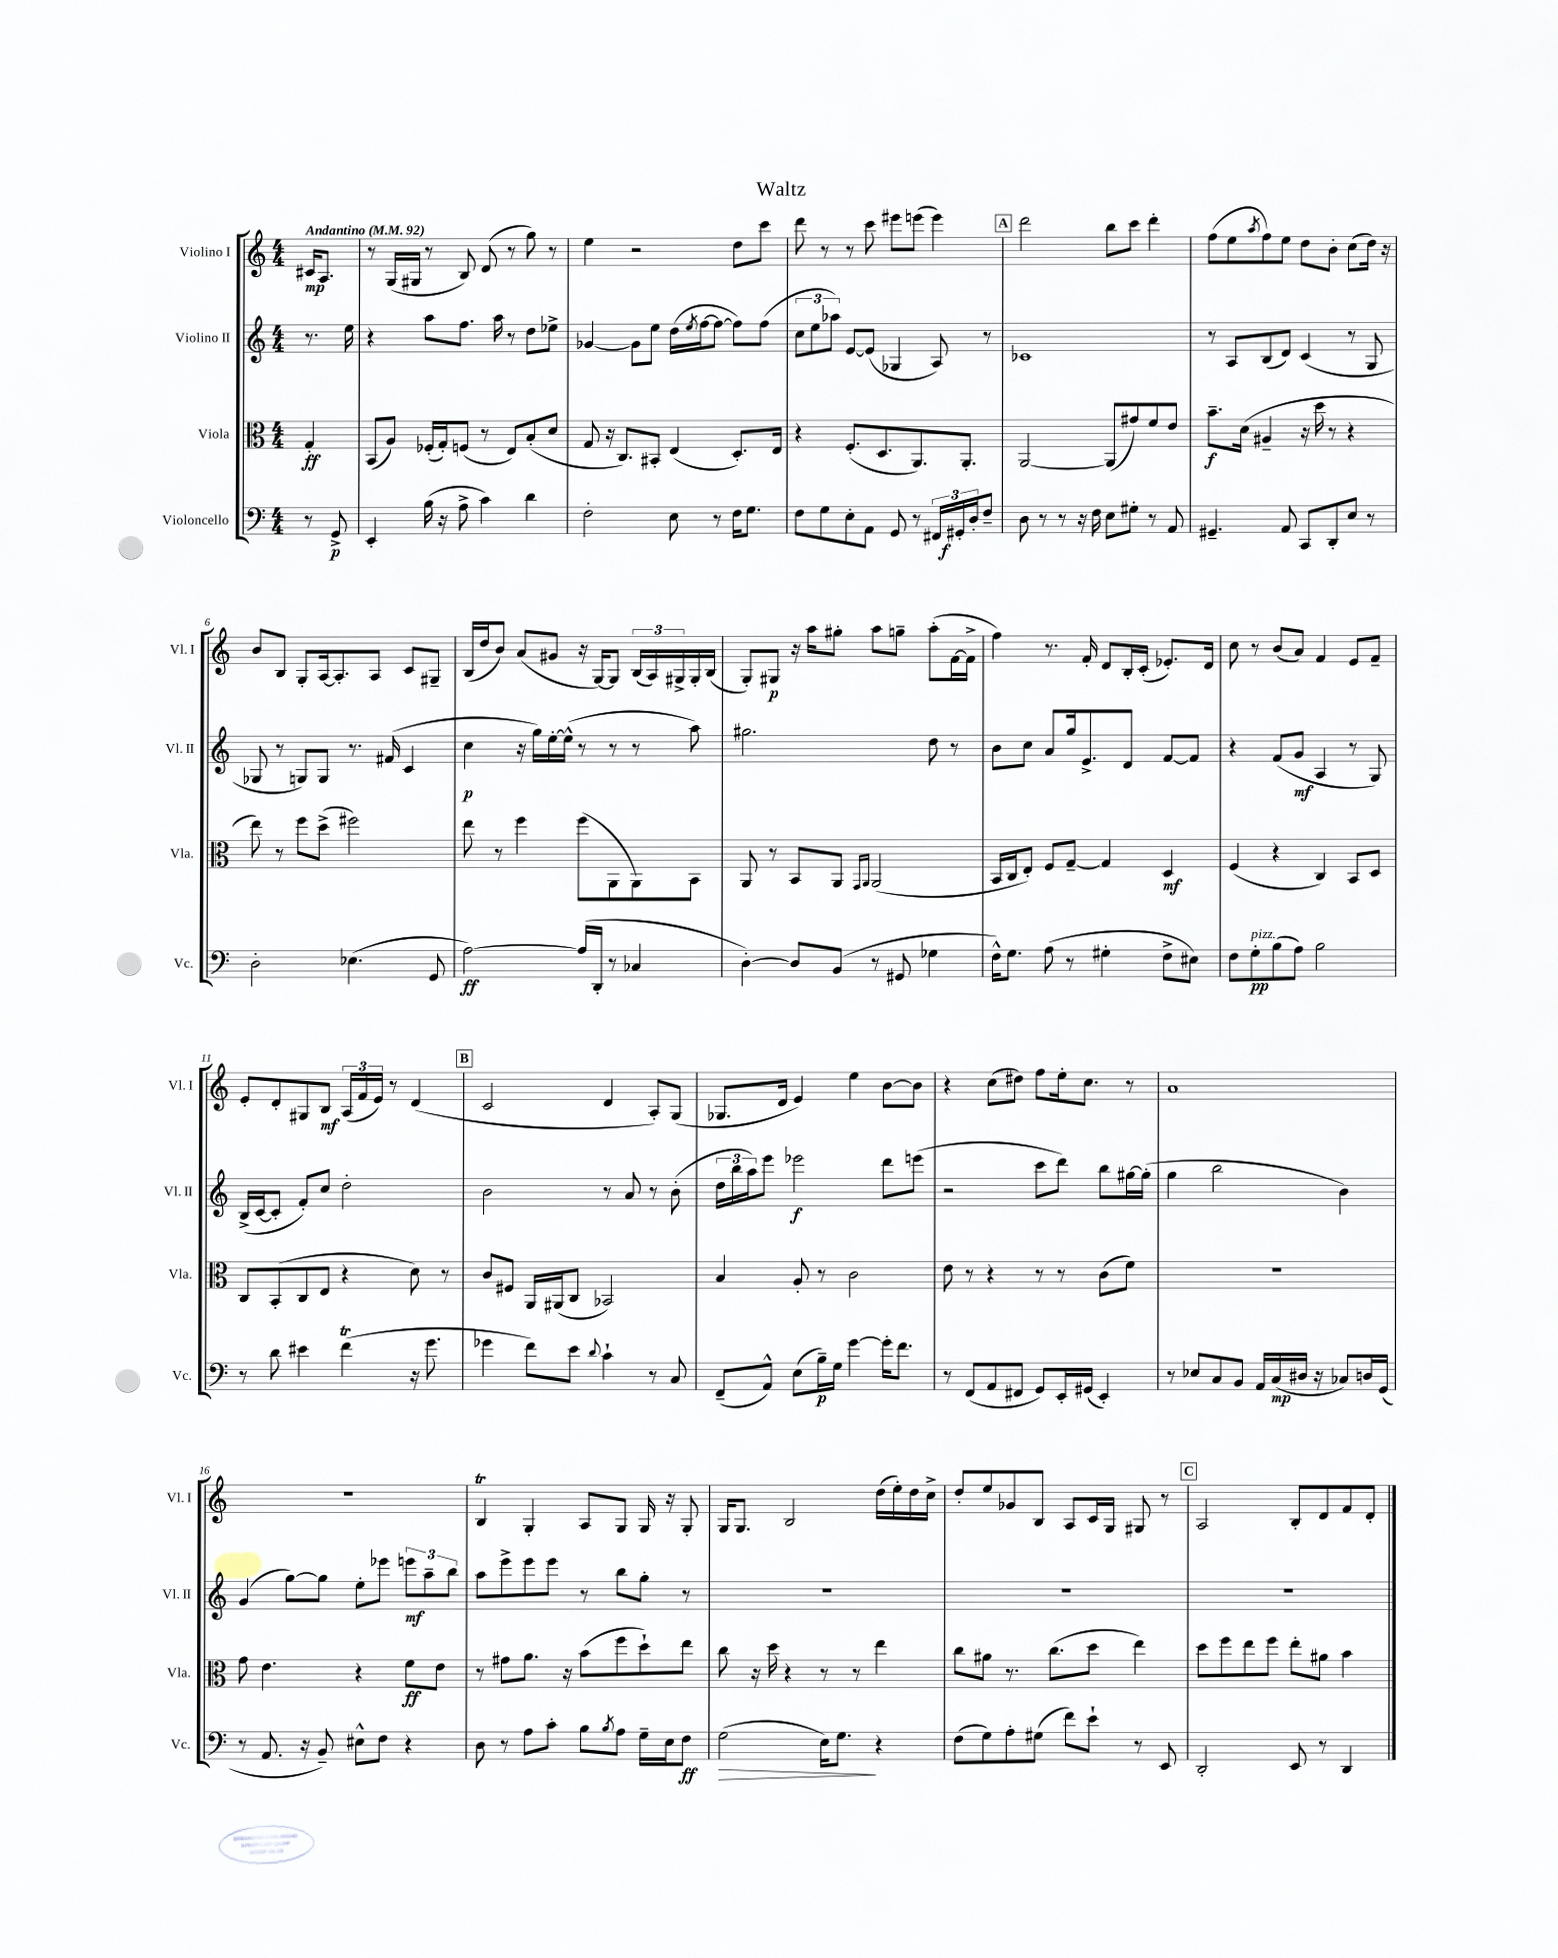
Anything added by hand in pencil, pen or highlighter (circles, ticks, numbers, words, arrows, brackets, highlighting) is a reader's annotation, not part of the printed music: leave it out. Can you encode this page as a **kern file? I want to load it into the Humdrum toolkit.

**kern	**kern	**kern	**kern
*staff4	*staff3	*staff2	*staff1
*clefF4	*clefC3	*clefG2	*clefG2
*k[]	*k[]	*k[]	*k[]
*M4/4	*M4/4	*M4/4	*M4/4
*MM92	*MM92	*MM92	*MM92
8r	4G'	8.r	16c#
.	.	.	8.A
8GG^	.	.	.
.	.	16ee	.
=	=	=	=
4EE'	(8BB	4r	8r
.	8A)	.	(16G
.	.	.	16G#
(16B	(16F-'	8aa	8r
16r	16G')	.	.
8A^	(8F	8.ff	8B)
4c)	8r	.	(8d
.	.	16aa	.
.	8E)	8r	8r
4d	(8B'	8dd	8gg)
.	8d	8ee-^	8r
=	=	=	=
2F'	8G	[4g-	4ee
.	16r	.	.
.	8.C)	.	.
.	.	8g-]	2r
.	8BB#'	8ee	.
8E	(4E	(16dd	.
.	.	8qee	.
.	.	[16ff	.
8r	.	8ff_	.
16F	8.D')	8ff])	8dd
8.G	.	.	.
.	.	(8ff	8ccc
.	16E	.	.
=	=	=	=
8F	4r	12cc	8ddd
.	.	12ee	.
8G	.	.	8r
.	.	12aa-)	.
8E'	(8.F'	[8e	8r
8AA	.	(8e]	8ccc
.	8.D	.	.
8GG	.	4G-	8eee#
8r	8.AA)	.	(8eee
24FF#	.	8A)	4eee)
24GG#'	.	.	.
.	8.AA'	.	.
24D'	.	.	.
8F~	.	8r	.
=	=	=	=
8D	[2AA	1c-	2ddd
8r	.	.	.
8r	.	.	.
16r	.	.	.
16F	.	.	.
8E	(8AA]	.	8bb
8G#'	8g#)	.	8ccc
8r	8f	.	4ddd'
8AA	8e	.	.
=	=	=	=
4.GG#~	8.b~	8r	(8ff
.	.	8A	8ee
.	(16d	.	.
.	.	.	8qaa
.	4A#~	(8B	8ff)
8AA	.	8d)	8ee
8CC	16r	(4c	8dd
.	16dd	.	.
8DD'	8r	.	8b'
8E	4r	8r	(8cc
8r	.	8G	16dd)
.	.	.	16r
=	=	=	=
2D'	8ee)	8G-	8b
.	8r	8r	8B
.	8ff	8G)	8G'
.	(8dd^	8G	[16A
.	.	.	8.A']
(4.E-	2ff#)	8.r	.
.	.	.	8A
.	.	(16f#	.
.	.	4c	8c
8GG	.	.	8G#~
=	=	=	=
[2A)	8ee	4cc	(16B
.	.	.	16dd
.	8r	.	8b)
.	4ff	16r	(8a
.	.	16gg)	.
.	.	[16ee'	8g#
.	.	(16ee^^]	.
(16A]	(8ff	8r	16r
16DD'	.	.	[16G)
8r	8AA	8r	8G]
4C-	8AA)	8r	(24B
.	.	.	24A)
.	.	.	24G#^
.	8BB	8aa)	16G#'
.	.	.	(16B
=	=	=	=
[4D')	8AA	2.gg#	8G')
.	8r	.	8G#
8D]	8BB	.	16r
.	.	.	16aa
(8BB	8AA	.	8gg#'
.	16qqGG	.	.
.	16qqAA	.	.
8r	(2AA	.	8aa
8GG#	.	.	8gg~
4G-	.	8dd	(8aa'
.	.	8r	[16f
.	.	.	16f^]
=	=	=	=
16F^^)	16BB	8b	4ff)
8.G	16C	.	.
.	8E')	8cc	.
(8A	8F	8a	8.r
8r	[8G~	16gg	.
.	.	8.e^	16f'
4G#'	4G]	.	8d
.	.	8d	16B'
.	.	.	(16c'
8F^	4D	[8f	8.e-')
8E#)	.	8f]	.
.	.	.	16d
=	=	=	=
8F	(4F	4r	8cc
8G'	.	.	8r
(8B	4r	(8f	(8b
8A)	.	8g	8a)
2B	4C)	4A	4f
.	8BB	8r	8e
.	8D	8G)	8f~
=	=	=	=
8r	8C	(16B^	8e'
.	.	[16c	.
8d	(8BB'	8c']	8d'
4e#	8C	8f')	8G#
.	8E	8cc	8B
(4f	4r	2dd'	(24A
.	.	.	24f
.	.	.	24e)
.	.	.	8r
16r	8d)	.	(4d
8.g	.	.	.
.	8r	.	.
=	=	=	=
4g-	8c	2b	2c
.	8F#	.	.
8f)	16AA	.	.
.	(16AA#	.	.
8e	8C	.	.
8qqd	.	.	.
4c`	2BB-)	8r	4d
.	.	8a	.
8r	.	8r	8A')
8C	.	(8b'	(8G
=	=	=	=
(8FF~	4B	24dd	8.G-
.	.	24bb	.
.	.	24aa)	.
8AA^^)	.	8eee	.
.	.	.	16d
(8E	8A'	2eee-	4e)
16B~)	8r	.	.
16G	.	.	.
[4g	2c	.	4ee
16g']	.	8ddd	[8b
8.f	.	.	.
.	.	(8eee	8b]
=	=	=	=
8r	8e	2r	4r
(8FF	8r	.	.
8AA	4r	.	(8cc
8FF#	.	.	8dd#)
8GG)	8r	8ccc	8ff
16EE'	8r	8ddd)	16ee'
(16GG#	.	.	8.cc
4EE')	(8c	8bb	.
.	8f)	[16gg#	8r
.	.	(16gg#']	.
=	=	=	=
8r	1r	4gg	1a
8E-	.	.	.
8C	.	2bb	.
8BB	.	.	.
16AA	.	.	.
(16C	.	.	.
16D#	.	.	.
16r	.	.	.
8C-)	.	4b)	.
16D	.	.	.
(16GG	.	.	.
=	=	=	=
8r	8g	(4g	1r
8.AA	4.e	.	.
.	.	[8gg)	.
16r	.	.	.
8BB~)	.	8gg]	.
8E#^^	4r	8ee'	.
8F	.	8eee-	.
4r	8f	12eee	.
.	.	12aa~	.
.	8e	.	.
.	.	12bb	.
=	=	=	=
8D	8r	8aa	4B
8r	8g#	8eee^	.
8A	8.a	8eee	4G'
8c'	.	8eee	.
.	16r	.	.
8B	(8b	8r	8A
8qB	.	.	.
8A	8ff	8bb	8G
16G~	8dd`)	8gg'	16G
16E	.	.	16r
8F	8ee	8r	8G'
=	=	=	=
(2G	8cc	1r	16G
.	.	.	8.G
.	16r	.	.
.	16dd	.	.
.	4r	.	2B
16E)	8r	.	.
8.G	.	.	.
.	8r	.	.
4r	4ee	.	(16dd
.	.	.	16ee')
.	.	.	16dd
.	.	.	16cc^
=	=	=	=
(8F	8cc	1r	8dd'
8G)	8a#	.	8ee
8A'	8.r	.	8g-
(8G#	.	.	8B
.	(8.cc	.	.
8f)	.	.	8A
8e`	8dd	.	16c
.	.	.	16G
8r	4ee)	.	8G#
8EE	.	.	8r
=	=	=	=
2DD'	8dd	1r	2A
.	8ff	.	.
.	8ee	.	.
.	8ff	.	.
8EE	8ee'	.	8B'
8r	8a#	.	8d
4DD	4b	.	8f
.	.	.	8d'
==	==	==	==
*-	*-	*-	*-
